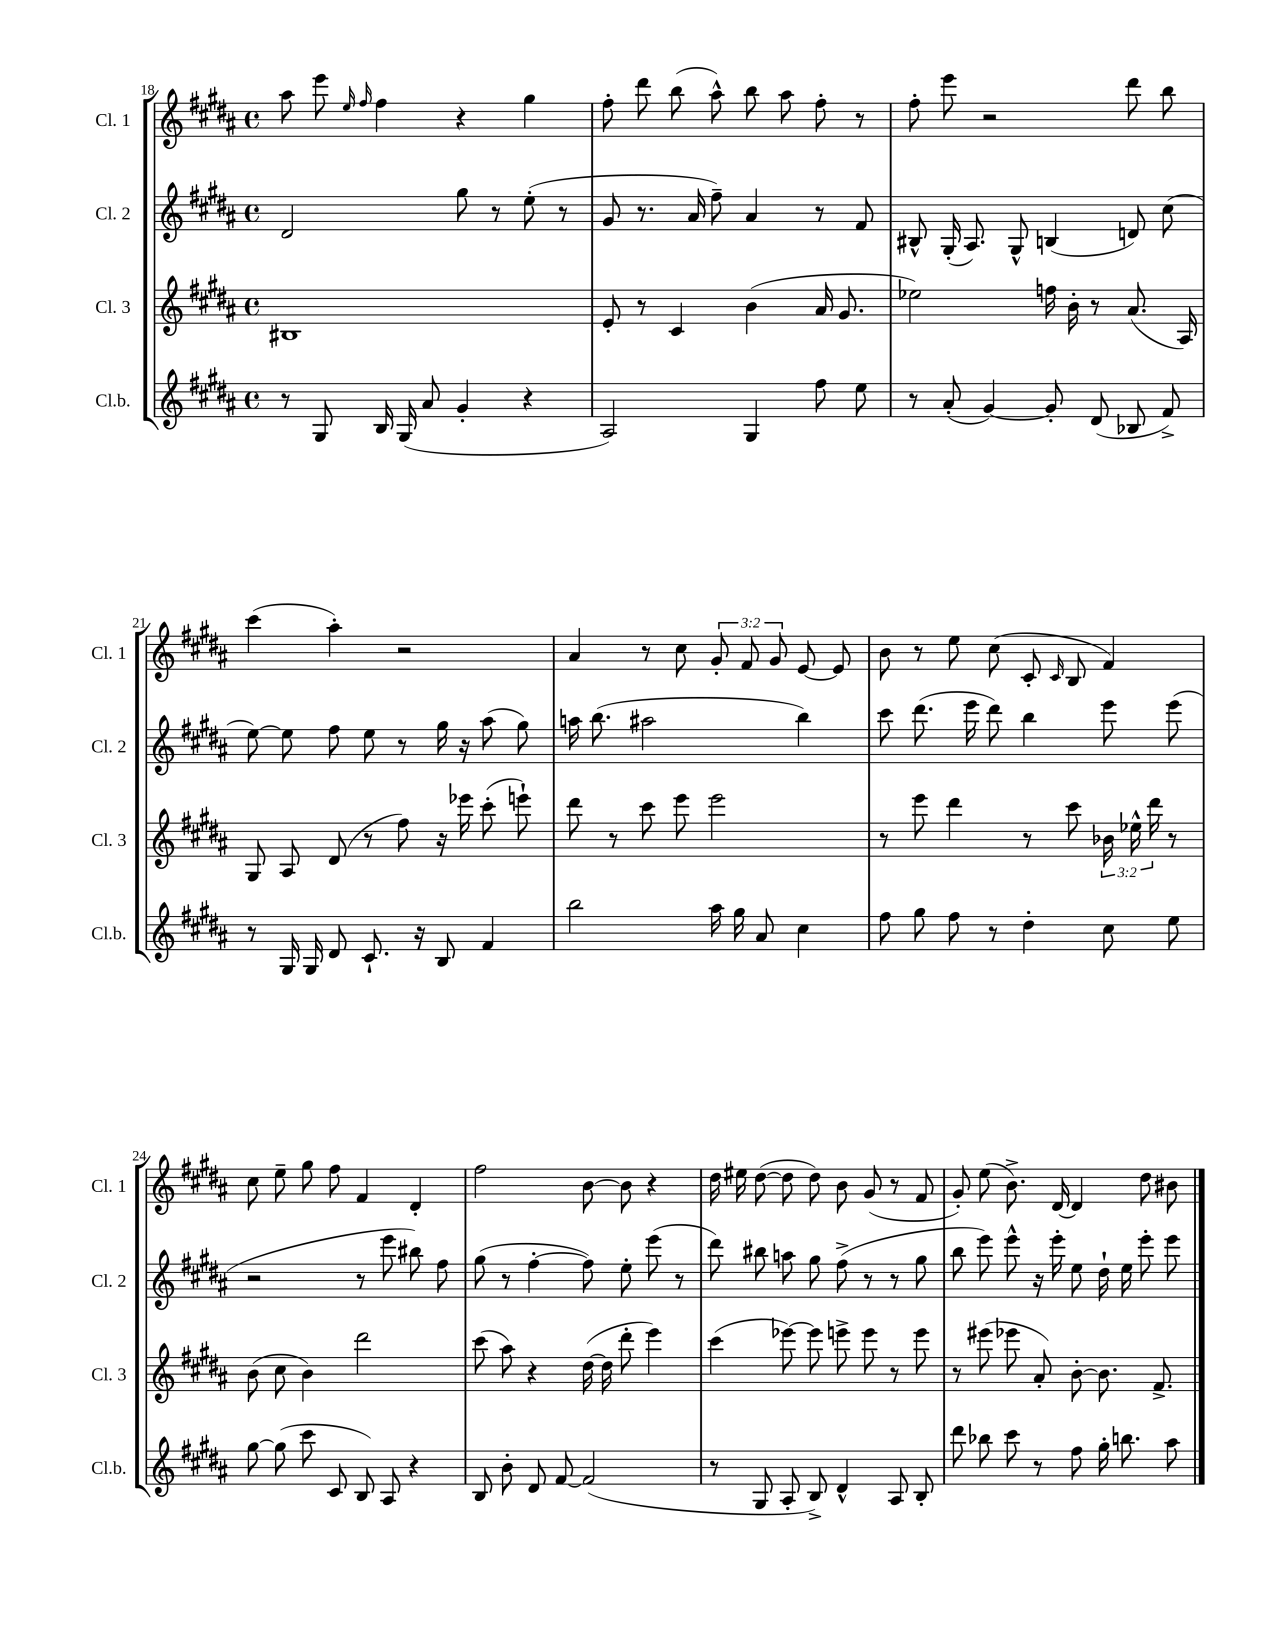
<<
\new StaffGroup <<
\new Staff = "s0" \with { instrumentName = "Cl. 1" shortInstrumentName = "Cl. 1" } {
    \clef treble \key b \major \defaultTimeSignature \time 4/4 \override Staff.TupletNumber.text = #tuplet-number::calc-fraction-text
    \autoBeamOff ais''8 e'''8 \grace { e''16 fis''16 } fis''4 r4 gis''4 |
    fis''8-. dis'''8 b''8( ais''8-^) b''8 ais''8 fis''8-. r8 |
    fis''8-. e'''8 r2 dis'''8 b''8 |
    cis'''4( ais''4-.) r2 |
    ais'4 r8 cis''8 \tuplet 3/2 { gis'8-. fis'8 gis'8 } e'8~ e'8 |
    b'8 r8 e''8 cis''8( cis'8-. \grace { cis'16 } b8 fis'4) |
    cis''8 e''8-- gis''8 fis''8 fis'4 dis'4-. |
    fis''2 b'8~ b'8 r4 |
    dis''16 eis''16 dis''8~( dis''8 dis''8) b'8 gis'8( r8 fis'8 |
    gis'8-.) e''8( b'8.->) dis'16~ dis'4 dis''8 bis'8 \bar "|." |
}
\new Staff = "s1" \with { instrumentName = "Cl. 2" shortInstrumentName = "Cl. 2" } {
    \clef treble \key b \major \defaultTimeSignature \time 4/4
    \autoBeamOff dis'2 gis''8 r8 e''8-.( r8 |
    gis'8 r8. ais'16 fis''8--) ais'4 r8 fis'8 |
    bis8-^ gis16-.( ais8.) gis8-^ b4( d'8) cis''8( |
    e''8~) e''8 fis''8 e''8 r8 gis''16 r16 ais''8( gis''8) |
    a''16 b''8.( ais''2 b''4) |
    cis'''8 dis'''8.( e'''16 dis'''8) b''4 e'''8 e'''8( |
    r2 r8 e'''8 bis''8) fis''8 |
    gis''8( r8 fis''4~-. fis''8) e''8-. e'''8( r8 |
    dis'''8) bis''8 a''8 gis''8 fis''8->( r8 r8 gis''8 |
    b''8 e'''8) e'''8-^ r16 e'''16-. e''8 dis''16-! e''16 e'''8-. e'''8 \bar "|." |
}
\new Staff = "s2" \with { instrumentName = "Cl. 3" shortInstrumentName = "Cl. 3" } {
    \clef treble \key b \major \defaultTimeSignature \time 4/4 \override Staff.TupletNumber.text = #tuplet-number::calc-fraction-text
    \autoBeamOff bis1 |
    e'8-. r8 cis'4 b'4( ais'16 gis'8. |
    ees''2) f''16 b'16-. r8 ais'8.( ais16) |
    gis8 ais8 dis'8( r8 fis''8) r16 ees'''16 cis'''8-.( e'''8-!) |
    dis'''8 r8 cis'''8 e'''8 e'''2 |
    r8 e'''8 dis'''4 r8 cis'''8 \tuplet 3/2 { bes'16 ees''16-^ dis'''16 } r8 |
    b'8( cis''8 b'4) dis'''2 |
    cis'''8( ais''8) r4 dis''16~( dis''16 dis'''8-. e'''4) |
    cis'''4( ees'''8~) ees'''8 e'''8-> e'''8 r8 e'''8 |
    r8 eis'''8( ees'''8 ais'8-.) b'8~-. b'8. fis'8.-> \bar "|." |
}
\new Staff = "s3" \with { instrumentName = "Cl.b." shortInstrumentName = "Cl.b." } {
    \clef treble \key b \major \defaultTimeSignature \time 4/4
    \autoBeamOff r8 gis8 b16 gis16( ais'8 gis'4-. r4 |
    ais2) gis4 fis''8 e''8 |
    r8 ais'8-.( gis'4~) gis'8-. dis'8( bes8 fis'8->) |
    r8 gis16 gis16 dis'8 cis'8.-! r16 b8 fis'4 |
    b''2 ais''16 gis''16 ais'8 cis''4 |
    fis''8 gis''8 fis''8 r8 dis''4-. cis''8 e''8 |
    gis''8~ gis''8( cis'''8 cis'8 b8) ais8 r4 |
    b8 b'8-. dis'8 fis'8~ fis'2( |
    r8 gis8 ais8-. b8->) dis'4-^ ais8 b8-. |
    dis'''8 bes''8 cis'''8 r8 fis''8 gis''16-. b''8. ais''8 \bar "|." |
}
>>
>>
\layout { \context { \Score currentBarNumber = #18 } }
